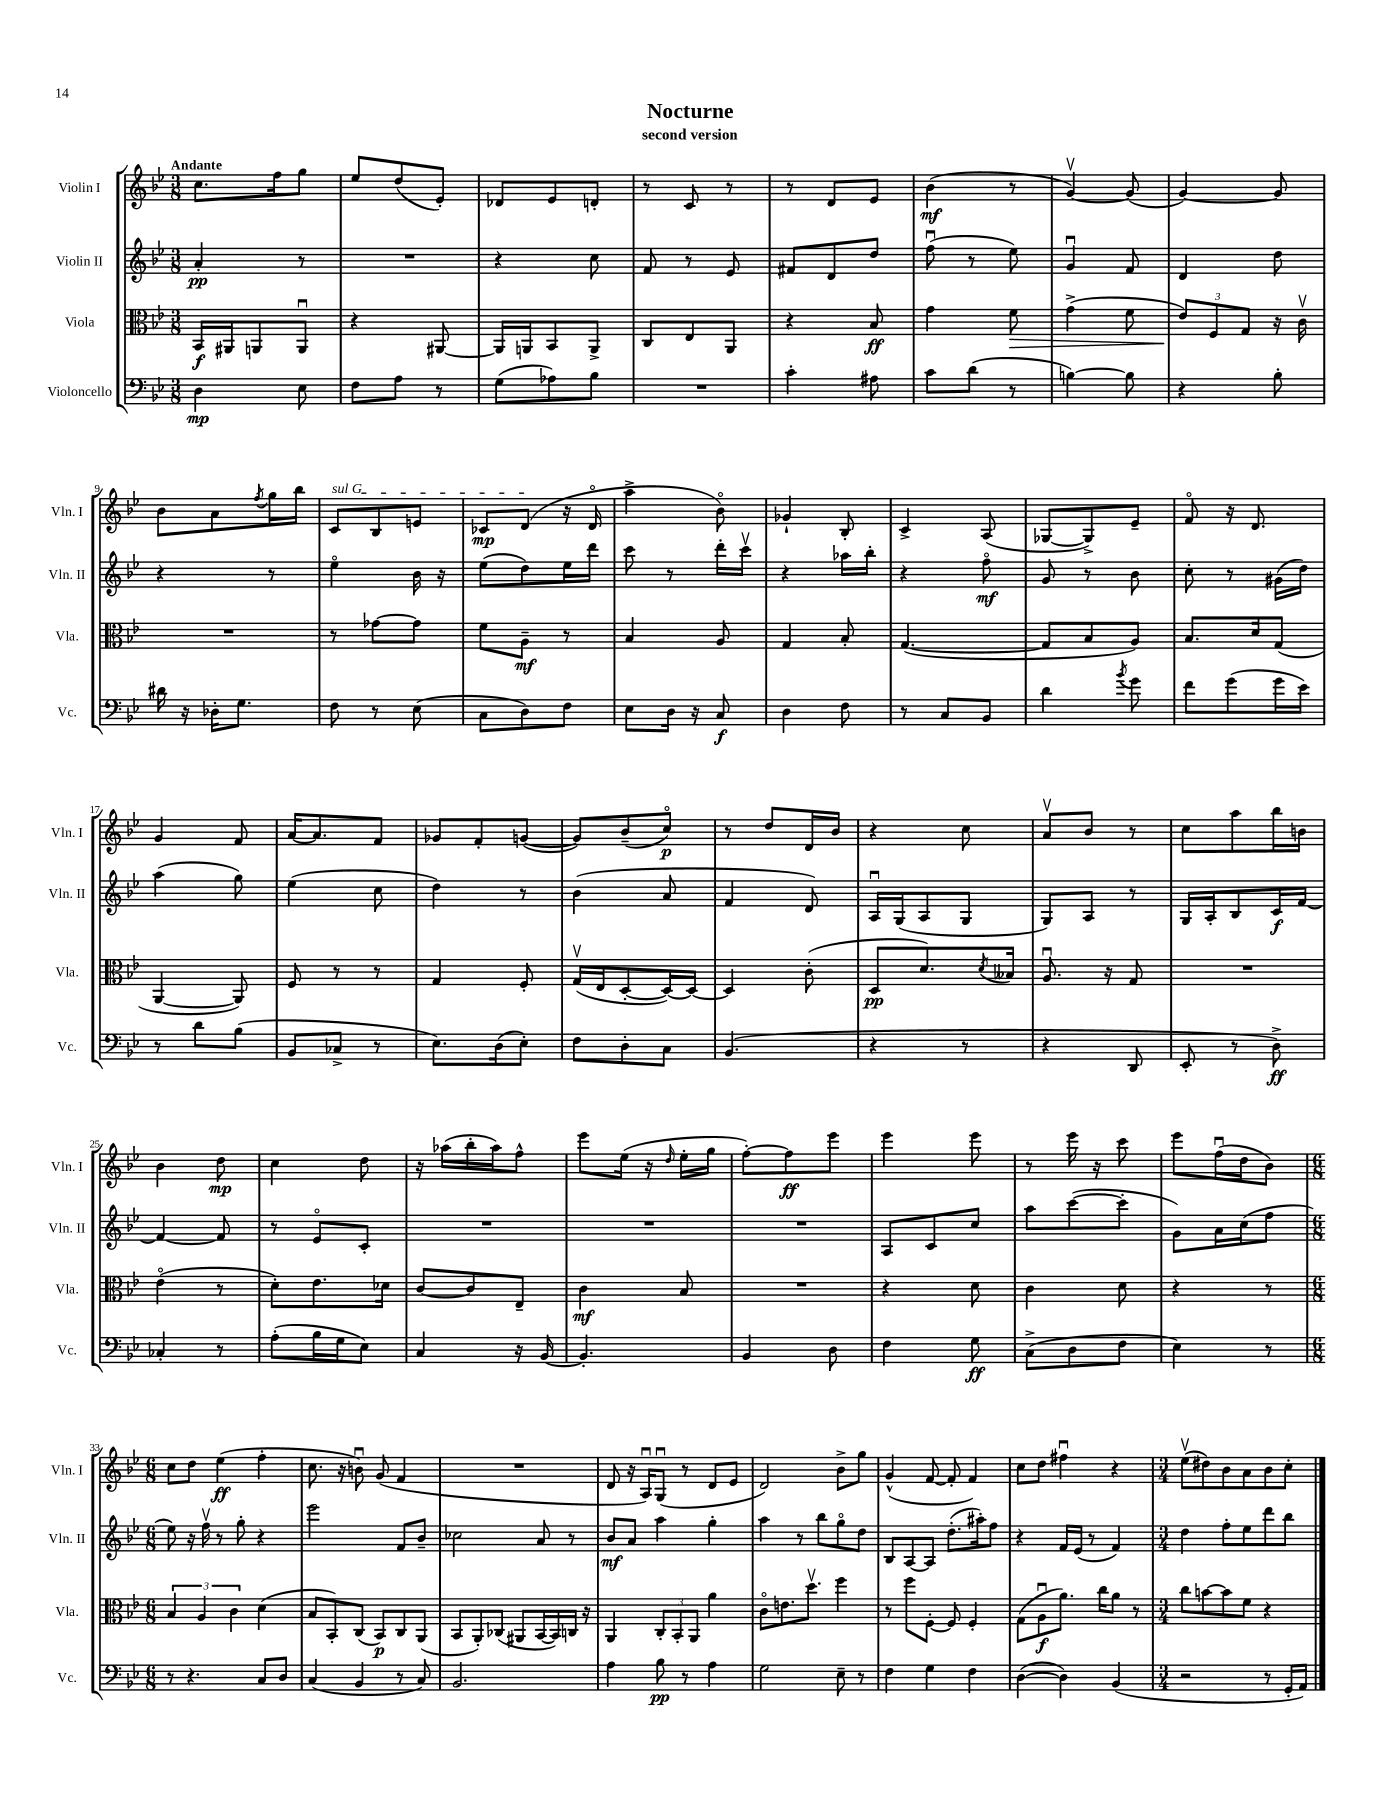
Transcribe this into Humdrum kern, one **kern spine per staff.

**kern	**kern	**kern	**kern
*staff4	*staff3	*staff2	*staff1
*clefF4	*clefC3	*clefG2	*clefG2
*k[b-e-]	*k[b-e-]	*k[b-e-]	*k[b-e-]
*M3/8	*M3/8	*M3/8	*M3/8
4D\	16BB-/LL	4a'/	8.cc\L
.	16AA#/J	.	.
.	8AA/	.	.
.	.	.	16ff\k
8E-\	8AAu/J	8r	8gg\J
=	=	=	=
8F\L	4r	4.r	8ee-/L
8A\J	.	.	(8dd/
8r	[8AA#/	.	8e-'/J)
=	=	=	=
(8G\L	16AA#/]LL	4r	8d-/L
.	16AA/J	.	.
8A-\)	8BB-/	.	8e-/
8B-\J	8AA^/J	8cc\	8d'/J
=	=	=	=
4.r	8C/L	8f/	8r
.	8E-/	8r	8c/
.	8AA/J	8e-/	8r
=	=	=	=
4c'\	4r	8f#/L	8r
.	.	8d/	8d/L
8A#\	8B-/	8dd/J	8e-/J
=	=	=	=
8c\L	4g\	(8ffu\	(4b-\
(8d\J	.	8r	.
8r	8f\	8ee-\)	8r
=	=	=	=
[4B\)	(4g^\	4gu/	[4gv/)
8B\]	8f\	8f/	(8g/]
=	=	=	=
4r	12e-/L)	4d/	[4g/)
.	12F/	.	.
.	12G/J	.	.
8B-'\	16r	8dd\	8g/]
.	16cv\	.	.
=	=	=	=
16d#\	4.r	4r	8b-\L
16r	.	.	.
16D-'\LK	.	.	8a\
8.G\J	.	.	.
.	.	.	8qff/
.	.	8r	16gg\L
.	.	.	16bb-\JJ
=	=	=	=
8F\	8r	4ee-o\	8c/L
8r	[8g-\L	.	8B-/
(8E-\	8g-\]J	16b-\	8e/J
.	.	16r	.
=	=	=	=
8C\L	8f\L	(8ee-\L	8c-/L
8D\)	8A~\J	8dd\)	(8d/J
8F\J	8r	16ee-\L	16r
.	.	16ddd\JJ	16do/
=	=	=	=
8E-\L	4B-/	8ccc\	4aa^\
16D\Jk	.	8r	.
16r	.	.	.
8C/	8A/	16ddd'\LL	8b-o\)
.	.	16cccv\JJ	.
=	=	=	=
4D\	4G/	4r	4g-`/
8F\	8B-'/	16aa-\LL	8B-'/
.	.	16bb-'\JJ	.
=	=	=	=
8r	([4.G/	4r	4c^/
8C/L	.	.	.
8BB-/J	.	8ffo\	(8A/
=	=	=	=
4d\	8G/]L	8g/	[8G-/L
.	8B-/	8r	8G-^/])
8qb-/	.	.	.
8g\	8A/J)	8b-\	8e-~/J
=	=	=	=
8f\L	8.B-/L	8cc'\	8fo/
(8g\	.	8r	16r
.	16d/k	.	8.d/
16g\L	(8G/J	(16g#\LL	.
16e-\JJ)	.	16dd\JJ)	.
=	=	=	=
8r	[4AA/	(4aa\	4g/
8d\L	.	.	.
(8B-\J	8AA/])	8gg\)	8f/
=	=	=	=
8BB-/L	8F/	(4ee-\	[16a/LK
.	.	.	8.a/]
8C-^/J	8r	.	.
8r	8r	8cc\	8f/J
=	=	=	=
8.E-\L)	4G/	4dd\)	8g-/L
.	.	.	8f'/
(16D\k	.	.	.
8E-'\J)	8F'/	8r	([8g/J
=	=	=	=
8F\L	(16Gv/LL	(4b-\	8g/]L)
.	16E-/J	.	.
8D'\	[8D'/	.	(8b-~/
8C\J	16D/_L)	8a/	8cco/J)
.	16D/_JJ	.	.
=	=	=	=
(4.BB-/	4D/]	4f/	8r
.	.	.	8dd/L
.	(8c'\	8d/)	16d/L
.	.	.	16b-/JJ
=	=	=	=
4r	8D/L	16Au/LL	4r
.	.	(16G/J	.
.	8.d/)	8A/	.
8r	.	8G/J	8cc\
.	8qd/	.	.
.	16B--/Jk	.	.
=	=	=	=
4r	8.Au/	8G/L)	8av/L
.	.	8A/J	8b-/J
.	16r	.	.
8DD/	8G/	8r	8r
=	=	=	=
8EE-'/	4.r	16G/LL	8cc\L
.	.	16A'/J	.
8r	.	8B-/	8aa\
8D^\)	.	16c/L	16bb-\L
.	.	[16f/JJ	16b\JJ
=	=	=	=
4C-'/	(4e-o\	4f/_	4b-\
8r	8r	8f/]	8dd\
=	=	=	=
(8A'\L	8d'\L)	8r	4cc\
16B-\L	8.e-\	8e-o/L	.
16G\J	.	.	.
8E-\J)	.	8c'/J	8dd\
.	16d-\Jk	.	.
=	=	=	=
4C/	[8c/L	4.r	16r
.	.	.	(16aa-\LL
.	8c/]	.	16bb-'\
.	.	.	16aa-\J)
16r	8E-~/J	.	8ff^^\J
[16BB-/	.	.	.
=	=	=	=
4.BB-'/]	4c\	4.r	8eee-\L
.	.	.	(16ee-\Jk
.	.	.	16r
.	.	.	16qqdd/
.	8B-/	.	16ee-'\LL
.	.	.	16gg\JJ
=	=	=	=
4BB-/	4.r	4.r	[8ff'\L)
.	.	.	8ff\]
8D\	.	.	8eee-\J
=	=	=	=
4F\	4r	8A/L	4eee-\
.	.	8c/	.
8G\	8d\	8cc/J	8eee-\
=	=	=	=
(8C^\L	4c\	8aa\L	8r
8D\	.	([8ccc\	16eee-\
.	.	.	16r
8F\J	8d\	8ccc'\]J	8ccc\
=	=	=	=
4E-\)	4r	8g\L)	8eee-\L
.	.	16a\L	(16ffu\L
.	.	(16cc\J	16dd\J
8r	8r	8ff\J	8b-\J)
=	=	=	=
*M6/8	*M6/8	*M6/8	*M6/8
8r	6B-/	8ee-\)	8cc\L
4.r	.	16r	8dd\J
.	6A/	.	.
.	.	16ffv\	.
.	.	8r	(4ee-\
.	6c\	.	.
.	.	8gg'\	.
8C/L	(4d\	4r	4ff'\
8D/J	.	.	.
=	=	=	=
(4C/	8B-/L	2eee-\	8.cc\
.	8BB-'/)	.	.
.	.	.	16r
4BB-/	(8C/J	.	8bu\)
.	8BB-/L)	.	(8g/
8r	8C/	8f/L	4f/
8C/)	(8AA/J	8b-~/J	.
=	=	=	=
2.BB-/	8BB-/L	2cc-\	2.r
.	8AA'/)	.	.
.	(8C-/J	.	.
.	8AA#/L	.	.
.	[16BB-/L	8a/	.
.	16BB-/])	.	.
.	16C/JJ	8r	.
.	16r	.	.
=	=	=	=
4A\	4AA/	8b-/L	8d/
.	.	8a/J	16r
.	.	.	16Au/LK)
8B-\	12C'/L	4aa\	(8Gu/J
.	12BB-'/	.	.
8r	.	.	8r
.	12AA/J	.	.
4A\	4a\	4gg'\	8d/L
.	.	.	8e-/J
=	=	=	=
2G\	8co\L	4aa\	2d/)
.	8.e\	.	.
.	.	8r	.
.	8.ddv\J	.	.
.	.	8bb-\L	.
8E-~\	4ff\	8ggo\	8b-^\L
8r	.	8dd\J	8gg\J
=	=	=	=
4F\	8r	8B-/L	(4g^^/
.	8ff\L	[8A/	.
4G\	[8F'\J	8A/]J	[8f/
.	8F/]	(8.dd'\L	8f'/]
4F\	4F'/	.	4f/)
.	.	16aa#'\k)	.
.	.	8ff\J	.
=	=	=	=
([4D\	(8G\L	4r	8cc\L
.	8Au\	.	8dd\J
4D\])	8.a\J)	16f/LL	4ff#u\
.	.	(16e-/JJ	.
.	.	8r	.
.	16cc\LK	.	.
(4BB-/	8a\J	4f/)	4r
.	8r	.	.
=	=	=	=
*M3/4	*M3/4	*M3/4	*M3/4
2r	8cc\L	4dd\	(8ee-v\L
.	[8b\	.	8dd#\)
.	8b\]	8ff'\L	8b-\
.	8f\J	8ee-\	8a\
8r	4r	8ddd\	8b-\
16GG'/LL	.	8bb-\J	8cc'\J
16AA/JJ)	.	.	.
==	==	==	==
*-	*-	*-	*-
